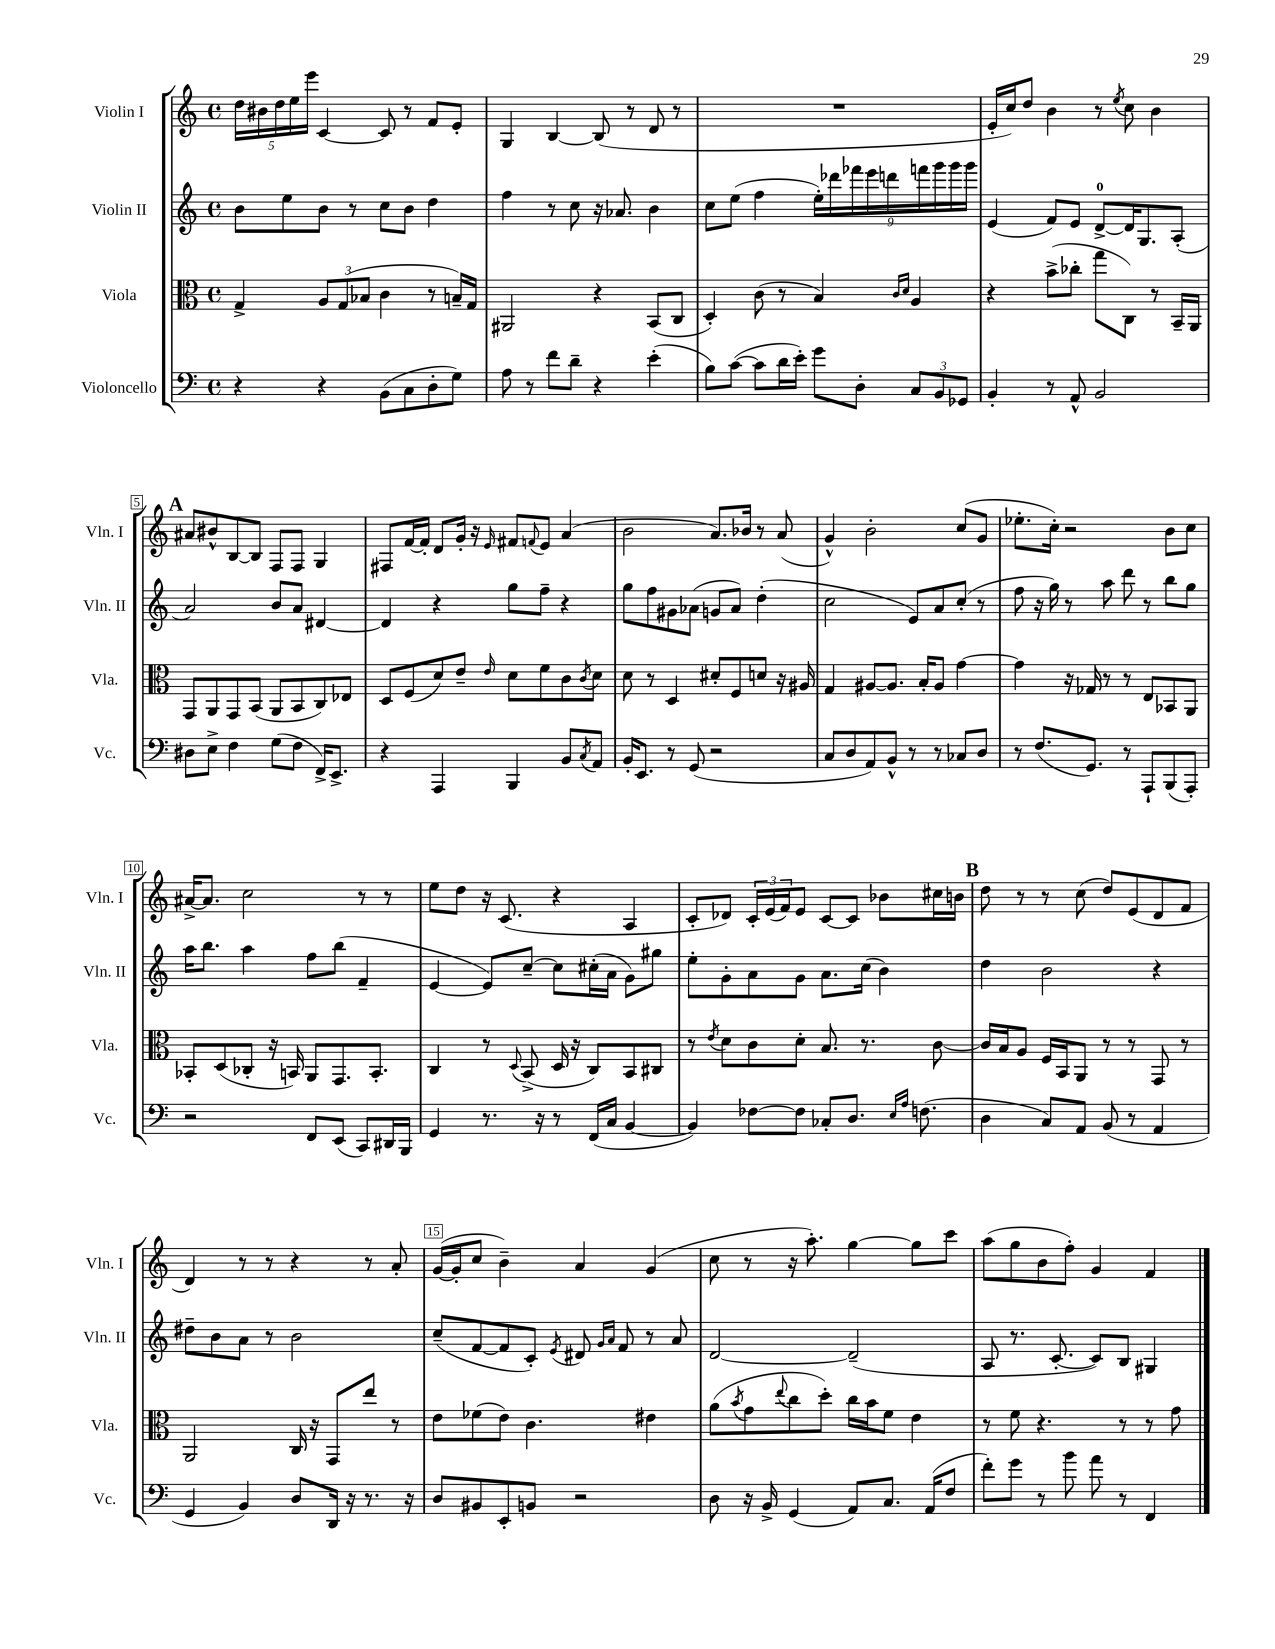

**kern	**kern	**kern	**kern
*staff4	*staff3	*staff2	*staff1
*clefF4	*clefC3	*clefG2	*clefG2
*k[]	*k[]	*k[]	*k[]
*M4/4	*M4/4	*M4/4	*M4/4
*met(c)	*met(c)	*met(c)	*met(c)
4r	4G^/	8b\L	20dd\LL
.	.	.	20b#\
.	.	.	20dd\
.	.	8ee\	.
.	.	.	20ee\
.	.	.	20eee\JJ
4r	12A/L	8b\J	[4c/
.	(12G/	.	.
.	.	8r	.
.	12B-/J	.	.
(8BB\L	4c\	8cc\L	8c/]
8C\	.	8b\J	8r
8D'\	8r	4dd\	8f/L
8G\J)	16B~/LL)	.	8e'/J
.	16G/JJ	.	.
=	=	=	=
8A\	2AA#/	4ff\	4G/
8r	.	.	.
8f\L	.	8r	[4B/
8d~\J	.	8cc\	.
4r	4r	16r	(8B/]
.	.	8.a-/	.
.	.	.	8r
(4e'\	(8BB/L	4b\	8d/
.	8C/J	.	8r
=	=	=	=
8B\L)	4D'/)	8cc\L	1r
([8c\J	.	(8ee\J	.
8c\]L	(8c\	4ff\	.
16d\L	8r	.	.
16e'\JJ)	.	.	.
8g\L	4B/)	18ee'\LL)	.
.	.	18ddd-\	.
.	.	18fff-\	.
8D'\J	.	.	.
.	.	18eee\	.
.	.	18ddd\	.
.	16qqc/LL	.	.
.	16qqd/JJ	.	.
12C/L	4A/	.	.
.	.	18fff\	.
12BB/	.	18ggg\	.
.	.	18ggg\	.
12GG-/J	.	.	.
.	.	18ggg\JJ	.
=	=	=	=
4BB'/	4r	(4e/	16e'/LL
.	.	.	16cc/J)
.	.	.	8dd/J
8r	(8b^\L	8f/L)	4b\
8AA^^/	8cc-'\J	8e/J	.
2BB/	8gg\L	[8d^/L	8r
.	.	.	8qee/
.	8C\J)	16d/]K	8cc\
.	.	8.G/	.
.	8r	.	4b\
.	16BB~/LL	(8A'/J	.
.	16AA/JJ	.	.
=	=	=	=
8D#\L	8GG/L	2a/)	8a#/L
8E^\J	8AA/	.	8b#^^/
4F\	8GG/	.	[8B/
.	(8BB/J	.	8B/]J
(8G\L	8AA/L	8b/L	8F/L
8F\J	8BB/	8a/J	8F/J
16FF^/LK)	8C/)	[4d#/	4G/
8.EE^/J	.	.	.
.	8E-/J	.	.
=	=	=	=
4r	8D/L	4d#/]	8F#/L
.	(8F/	.	[16f/L
.	.	.	16f'/]JJ
4AAA/	8d/)	4r	8d/L
.	8e~/J	.	16g'/Jk
.	.	.	16r
.	16qqe/	.	16qqe/
4BBB/	8d\L	8gg\L	8f#/L
.	.	.	8qqf/
.	8f\	8ff~\J	8e/J
8BB/L	8c\	4r	(4a/
8qC/	8qc/	.	.
8AA/J	8d\J	.	.
=	=	=	=
16BB'/LK	8d\	8gg\L	2b\
8.EE/J	.	.	.
.	8r	8ff\	.
8r	4D/	8g#\	.
(8GG/	.	(8a-\J	.
2r	8d#'/L	8g/L	8.a/L)
.	8F/	8a-/J)	.
.	.	.	16b-/Jk
.	8d/J	(4dd'\	8r
.	16r	.	(8a/
.	16A#/	.	.
=	=	=	=
8C/L	4G/	2cc\	4g^^/)
8D/	.	.	.
8AA/)	[8A#/L	.	2b'\
8BB^^/J	8.A#/]J	.	.
8r	.	8e/L)	.
.	16B'/LK	.	.
8r	8A#/J	8a/	.
8C-/L	[4g\	(8cc'/J	(8cc/L
8D/J	.	8r	8g/J
=	=	=	=
8r	4g\]	8ff\	8.ee-'\L
(8.F/L	.	16r	.
.	.	16gg\)	16cc'\Jk)
.	16r	8r	2r
8.GG/J)	16G-/	.	.
.	8r	8aa\	.
8r	8r	8ddd\	.
8AAA`/L	8E/L	8r	.
(8BBB/	8BB-/	8bb\L	8b\L
8AAA'/J)	8AA/J	8gg\J	8cc\J
=	=	=	=
2r	8BB-'/L	16aa\LK	[16a#^/LK
.	.	8.bb\J	8.a#/]J
.	(8D/	.	.
.	8C-'/J	4aa\	2cc\
.	16r	.	.
.	16BB/)	.	.
8FF/L	8AA/L	8ff\L	.
(8EE/J	8.GG/	(8bb\J	.
8CC/L)	.	4f~/	8r
.	8.BB'/J	.	.
16DD#/L	.	.	8r
16BBB/JJ	.	.	.
=	=	=	=
4GG/	4C/	[4e/	8ee\L
.	.	.	8dd\J
8.r	8r	8e/]L)	16r
.	.	.	(8.c/
.	8qqD/	.	.
.	(8BB^/	[8cc~/J	.
16r	.	.	.
8r	16D/	8cc\]L	4r
.	16r	.	.
(16FF/LL	8C/L)	(16cc#'\L	.
16C/JJ	.	16a\JJ	.
[4BB/	8BB/	8g\L)	4A/
.	8C#/J	8gg#\J	.
=	=	=	=
4BB/])	8r	8ee'\L	8c'/L
.	8qe/	.	.
.	8d\L	8g'\	8d-/J)
[8F-\L	8c\	8a\	24c'/LL
.	.	.	(24e/
.	.	.	24f/J)
8F-\]J	8d'\J	8g\J	8e/J
8C-'/L	8.B/	8.a\L	[8c/L
8.D/J	.	.	8c/]J
.	8.r	(16cc\Jk	.
.	.	4b\)	8b-\L
16qqE/LL	.	.	.
16qqA/JJ	.	.	.
(8.F\	.	.	.
.	[8c\	.	16cc#\L
.	.	.	16b\JJ
=	=	=	=
4D\	16c/]LL	4dd\	8dd\
.	16B/J	.	.
.	8A/J	.	8r
8C/L)	16F/LL	2b\	8r
.	16BB/J	.	.
8AA/J	8AA/J	.	(8cc\
(8BB/	8r	.	8dd/L)
8r	8r	.	(8e/
4AA/	8GG/	4r	8d/
.	8r	.	8f/J
=	=	=	=
4GG/	2AA/	8dd#~\L	4d/)
.	.	8b\	.
4BB/)	.	8a\J	8r
.	.	8r	8r
8D/L	16C/	2b\	4r
.	16r	.	.
16DD/Jk	8GG/L	.	.
16r	.	.	.
8.r	8ee/J	.	8r
.	8r	.	8a'/
16r	.	.	.
=	=	=	=
8D/L	8e\L	(8cc~/L	([16g/LL
.	.	.	16g'/]J
8BB#/	(8f-\	[8f/	8cc/J
8EE'/	8e\J)	8f/]	4b~\)
8BB/J	4.c\	8c'/J)	.
.	.	8qe/	.
2r	.	8d#/	4a/
.	.	16qqg/LL	.
.	.	16qqa/JJ	.
.	.	8f/	.
.	4e#\	8r	(4g/
.	.	8a/	.
=	=	=	=
8D\	(8a\L	[2d/	8cc\
.	8qb/	.	.
16r	8g\	.	8r
16BB^/	.	.	.
.	8qqee/	.	.
(4GG/	8cc\	.	16r
.	.	.	8.aa'\)
.	8dd'\J)	.	.
8AA/L)	16cc\LL	(2d~/]	[4gg\
.	16b\J	.	.
8.C/J	8f\J	.	.
.	4e\	.	8gg\]L
(16AA/LK	.	.	.
8F/J	.	.	8ccc\J
=	=	=	=
8f'\L)	8r	8A/	(8aa\L
8g\J	8f\	8.r	8gg\
8r	4.r	.	8b\
.	.	[8.c'/	.
8b\	.	.	8ff'\J)
8a\	.	8c/]L)	4g/
8r	8r	8B/J	.
4FF/	8r	4G#/	4f/
.	8g\	.	.
==	==	==	==
*-	*-	*-	*-
